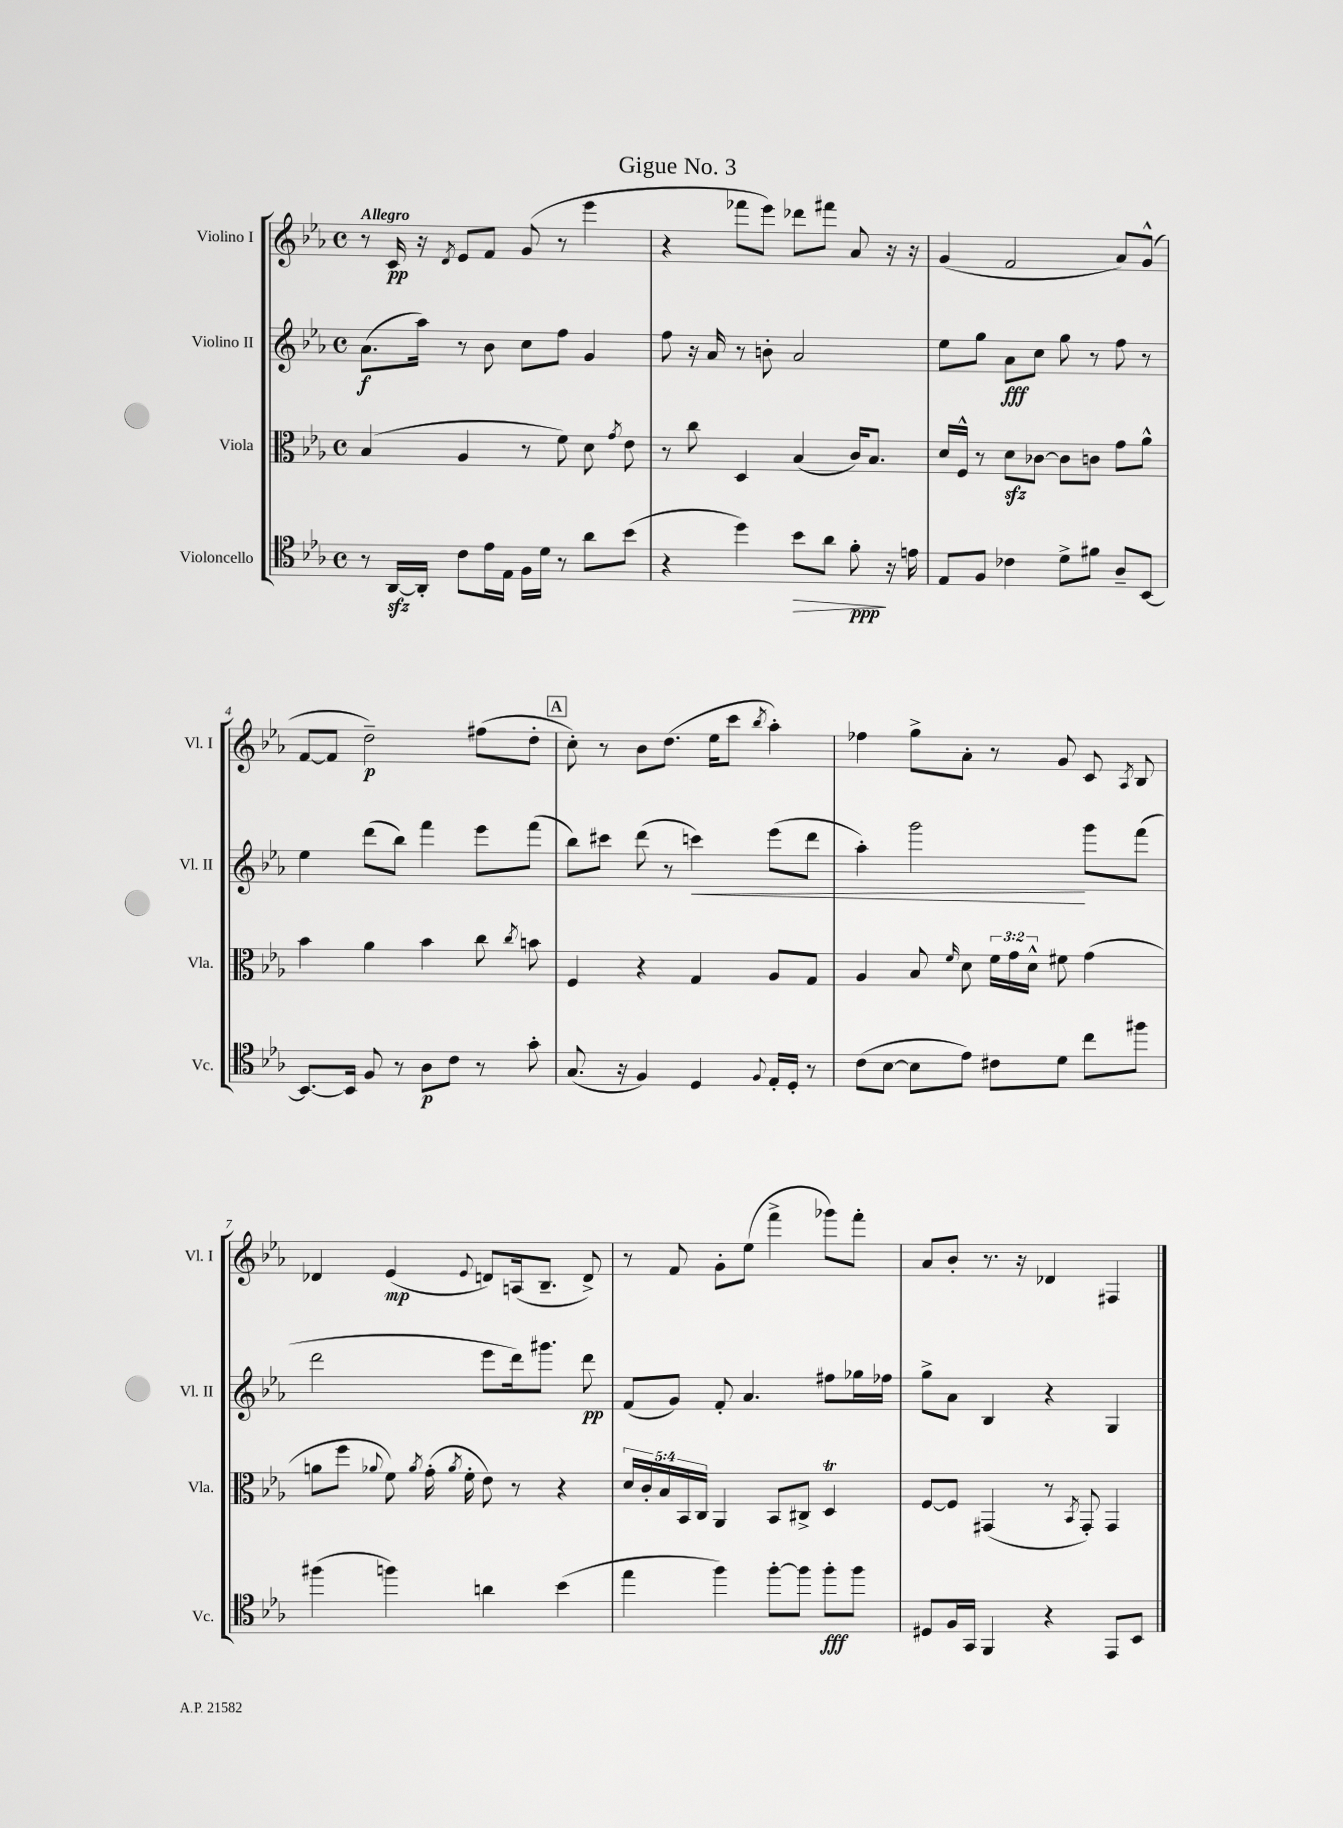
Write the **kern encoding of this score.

**kern	**kern	**kern	**kern
*staff4	*staff3	*staff2	*staff1
*clefC4	*clefC3	*clefG2	*clefG2
*k[b-e-a-]	*k[b-e-a-]	*k[b-e-a-]	*k[b-e-a-]
*M4/4	*M4/4	*M4/4	*M4/4
*met(c)	*met(c)	*met(c)	*met(c)
8r	(4B-	(8.a-	8r
[16AA-	.	.	16c
16AA-']	.	16aa-)	16r
.	.	.	8qd
8c	4A-	8r	8e-
16e-	.	8b-	8f
16E-	.	.	.
16F	8r	8cc	(8g
16d	.	.	.
8r	8f)	8ff	8r
8a-	8d	4g	4eee-
.	8qg	.	.
(8b-	8e-	.	.
=	=	=	=
4r	8r	8ff	4r
.	8cc	16r	.
.	.	16a-	.
4dd)	4D	8r	8fff-
.	.	8b'	8eee-)
8b-	(4B-	2a-	8ddd-
8a-	.	.	8fff#
8f'	16c)	.	8a-
.	8.B-	.	.
16r	.	.	16r
16e	.	.	16r
=	=	=	=
8E-	16d	8ee-	(4g
.	16F^^	.	.
8F	8r	8gg	.
4c-	8d	8a-	2f
.	[8c-	8cc	.
8d^	8c-]	8gg	.
8f#	8c	8r	.
8A-~	8g	8ff	8a-)
[8BB-	8a-^^	8r	(8g^^
=	=	=	=
8.BB-_	4b-	4ee-	[8f
.	.	.	8f]
16BB-]	.	.	.
8F	4a-	(8ddd	2dd~)
8r	.	8bb-)	.
8A-	4b-	4fff	.
8c	.	.	.
8r	8cc	8eee-	(8ff#
.	8qcc	.	.
8g'	8b	(8fff	8dd'
=	=	=	=
(8.G	4F	8bb-)	8cc')
.	.	8ccc#	8r
16r	.	.	.
4F)	4r	(8ddd	8b-
.	.	8r	(8.dd
4D	4G	4ccc)	.
.	.	.	16ee-
.	.	.	8ccc
8qqF	.	.	8qbb-
16E-'	8A-	(8eee-	4aa-')
16D'	.	.	.
8r	8G	8ddd	.
=	=	=	=
(8c	4A-	4aa-')	4ff-
[8B-	.	.	.
8B-]	8B-	2ggg	8gg^
.	16qqf	.	.
8e-)	8d	.	8a-'
8c#	24f	.	8r
.	24g	.	.
.	24d^^	.	.
8d	8f#	.	8g
8cc	(4g	8ggg	8c
.	.	.	8qA-
8ff#	.	(8fff	8B-
=	=	=	=
(4ff#	8a	2ddd	4d-
.	8ff	.	.
.	8qqa-	.	.
4ff)	8f)	.	(4e-
.	8qa-	.	.
.	(16g'	.	.
.	8qa-	.	.
.	16f'	.	.
.	.	.	8qqe-
4a	8e-)	8eee-	8d)
.	8r	16ddd)	(16A
.	.	8.ggg#	8.B-~
(4b-	4r	.	.
.	.	8ddd	8d^)
=	=	=	=
4ee-	20d	(8f	8r
.	20c'	.	.
.	20B-	.	.
.	.	8g)	8f
.	20BB-	.	.
.	20C	.	.
4ff)	4AA-	8f'	8g'
.	.	4.a-	(8ee-
[8ff'	8BB-	.	4fff^
8ff]	8C#^	.	.
8ff'	4D	8ff#	8ggg-)
8ff	.	16gg-	8fff'
.	.	16ff-	.
=	=	=	=
8D#	[8F	8gg^	8a-
16F	8F]	8a-	8b-'
16GG	.	.	.
4FF	(4GG#	4B-	8.r
.	.	.	16r
4r	8r	4r	4d-
.	8qBB-	.	.
.	8GG#')	.	.
8EE-	4GG#	4G	4F#
8BB-	.	.	.
==	==	==	==
*-	*-	*-	*-
